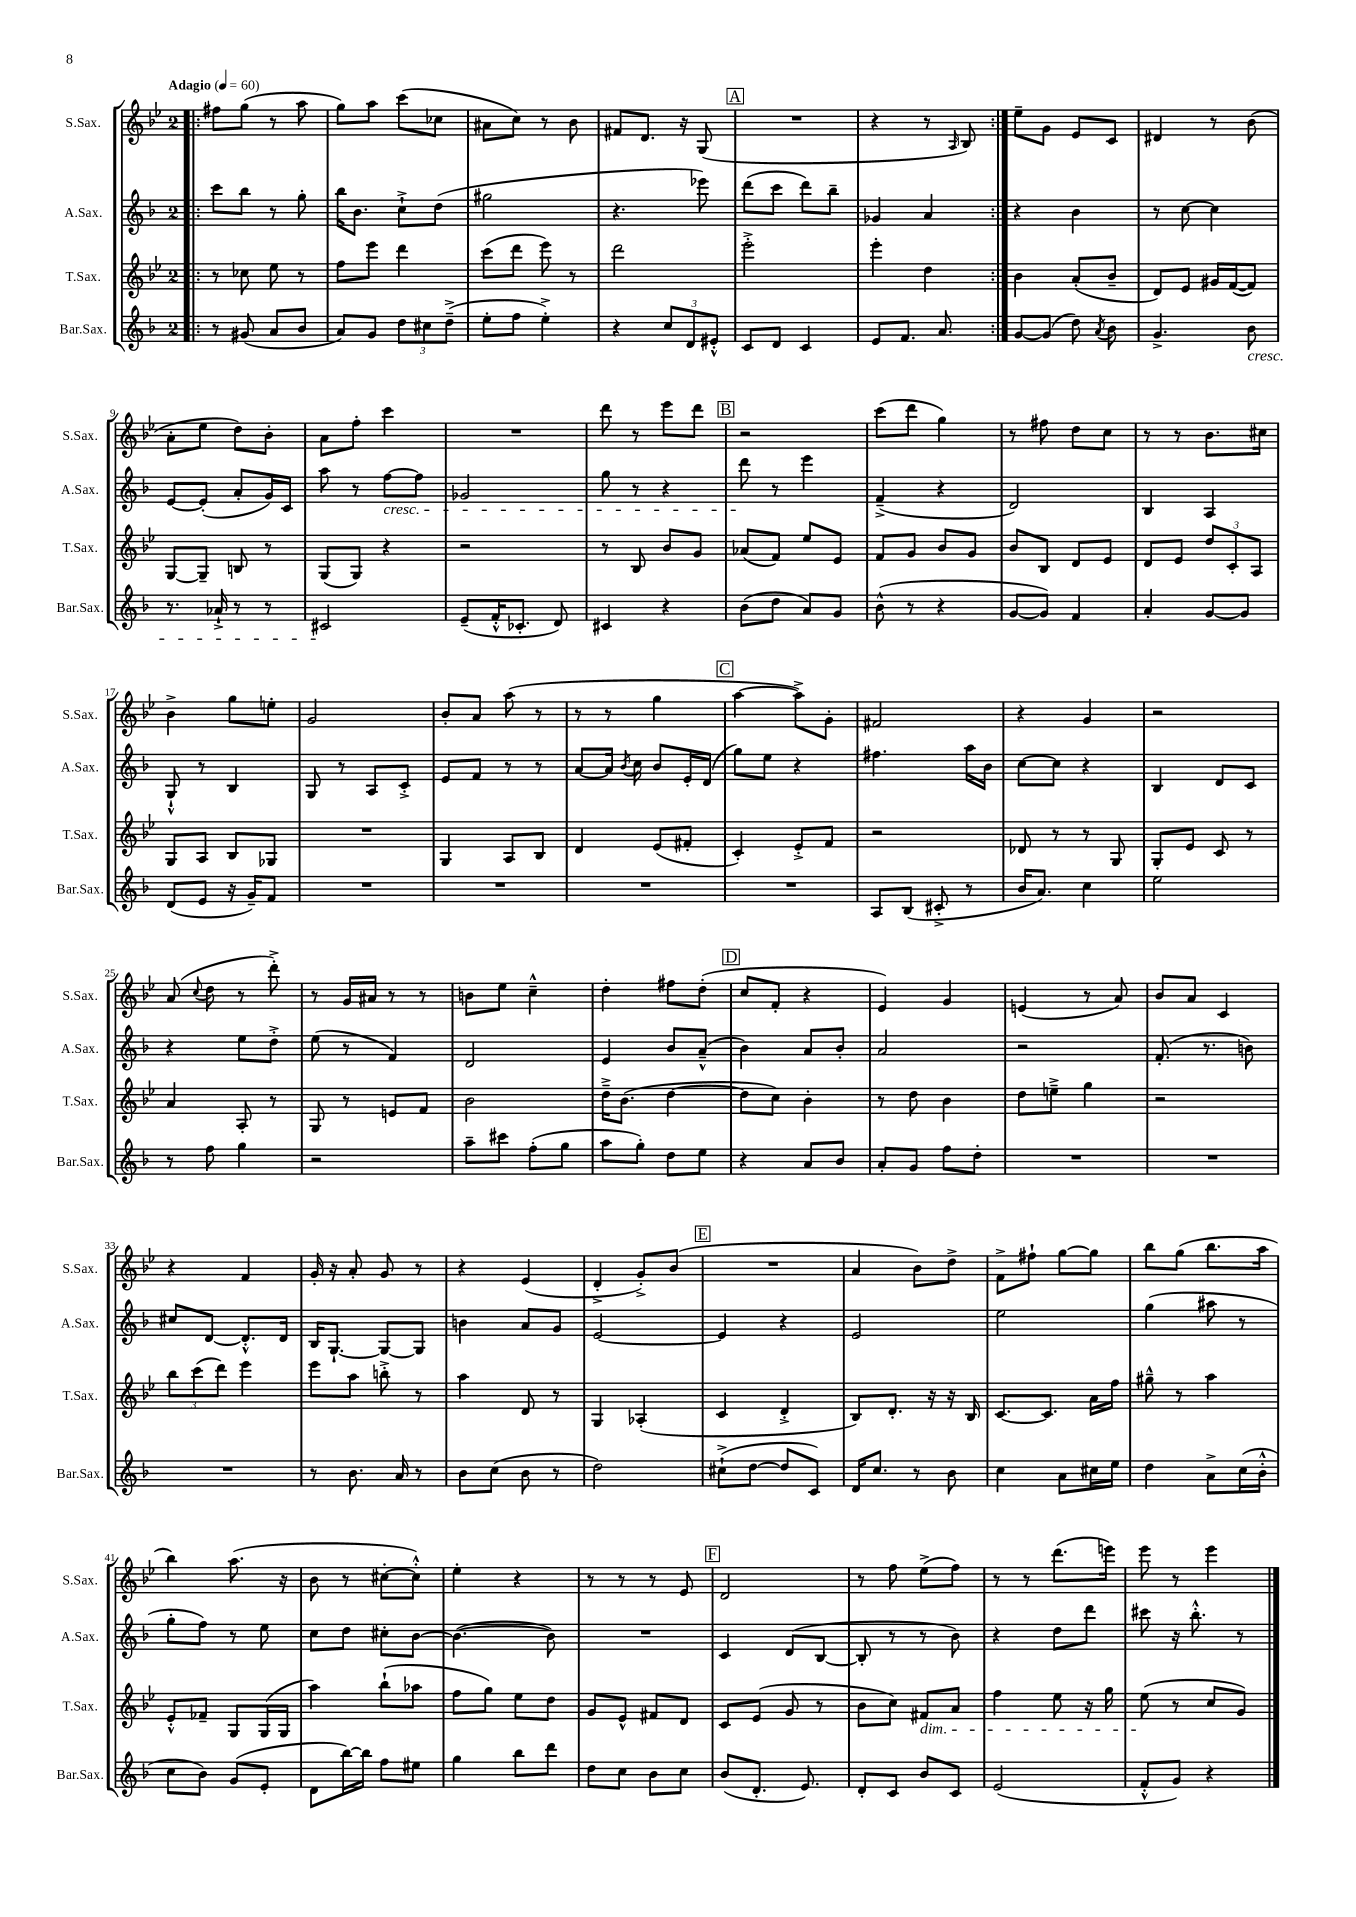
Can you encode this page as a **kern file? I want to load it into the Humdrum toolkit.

**kern	**kern	**kern	**kern
*part4	*part3	*part2	*part1
*staff4	*staff3	*staff2	*staff1
*I"Bar.Sax.	*I"T.Sax.	*I"A.Sax.	*I"S.Sax.
*I'Bar.Sax.	*I'T.Sax.	*I'A.Sax.	*I'S.Sax.
*clefG2	*clefG2	*clefG2	*clefG2
*k[b-]	*k[b-e-]	*k[b-]	*k[b-e-]
*M2/4	*M2/4	*M2/4	*M2/4
*MM60	*MM60	*MM60	*MM60
=1!|:	=1!|:	=1!|:	=1!|:
!	!	!	!LO:TX:a:B:t=Adagio
8r	8r	8ccc\L	8ff#X\L
(8g#X/	8cc-X\	8bb-\J	(8gg\J
8a/L	8ee-\	8r	8r
8b-/J	8r	8gg'\	8aa\
=2	=2	=2	=2
8a/L)	8ff\L	16bb-\KL	8gg\L)
.	.	8.b-\J	.
8g/J	8eee-\J	.	8aa\J
12dd\L	4ddd\	8cc`^\L	(8ccc\L
12cc#X\	.	.	.
.	.	(8dd\J	8cc-X\J
(12dd~^\J	.	.	.
=3	=3	=3	=3
8ee'\L	(8ccc\L	2gg#X\	8a#X\L
8ff\J	8ddd\J	.	8cc\J)
4ee'^\)	8eee-\)	.	8r
.	8r	.	8b-\
=4	=4	=4	=4
4r	2ddd\	4.r	8f#X/L
.	.	.	8.d/J
12cc/L	.	.	.
.	.	.	16r
12d/	.	.	.
.	.	8eee-X\)	(8G/
12e#X'^^/J	.	.	.
!!LO:REH:place=s1:t=A
=5	=5	=5	=5
8c/L	2eee-'^\	(8ddd\L	2r
8d/J	.	8ccc\J	.
4c/	.	8ddd\L)	.
.	.	8bb-~\J	.
=6	=6	=6	=6
8e/L	4eee-'\	4g-X/	4r
8.f/J	.	.	.
.	4dd\	4a/	8r
8.a/	.	.	.
.	.	.	16qqA/
.	.	.	8B-/)
=7:|!	=7:|!	=7:|!	=7:|!
[8g/L	4b-\	4r	8ee-~\L
(8g/J]	.	.	8g\J
8dd\)	(8a'/L	4b-\	8e-/L
8qa/	.	.	.
8b-\	8b-~/J	.	8c/J
=8	=8	=8	=8
4.g^/	8d/L)	8r	4d#X/
.	8e-/J	[8cc\	.
.	16g#X/LL	4cc\]	8r
.	([16f/J	.	.
!LO:TX:b:i:t=cresc.	!	!	!
8b-\	8f/J])	.	(8b-\
!!LO:LB:g=z
=9	=9	=9	=9
8.r	[8G/L	[8e/L	8a'\L
.	8G~/J]	(8e'/J]	8ee-\J
16a-X`^/	.	.	.
8r	8Bn/	8a'/L	8dd\L)
8r	8r	16g/L)	8b-'\J
.	.	16c/JJ	.
=10	=10	=10	=10
2c#X/	(8G/L	8aa\	8a\L
.	8G/J)	8r	8ff'\J
!	!	!LO:TX:b:i:t=cresc.	!
.	4r	[8ff\L	4ccc\
.	.	8ff\J]	.
=11	=11	=11	=11
(8e~/L	2r	2g-X/	2r
16f'^^/K	.	.	.
8.c-X'/J	.	.	.
8d/)	.	.	.
=12	=12	=12	=12
4c#X/	8r	8gg\	8ddd\
.	8B-/	8r	8r
4r	8b-/L	4r	8eee-\L
.	8g/J	.	8ddd\J
!!LO:REH:place=s1:t=B
=13	=13	=13	=13
(8b-\L	(8a-X/L	8ddd\	2r
8dd\J	8f/J)	8r	.
8a/L)	8ee-/L	4eee\	.
8g/J	8e-/J	.	.
=14	=14	=14	=14
(8b-^^\	8f/L	(4f~^/	(8ccc\L
8r	8g/J	.	8ddd\J
4r	8b-/L	4r	4gg\)
.	8g/J	.	.
=15	=15	=15	=15
[8g/L	8b-/L	2d/)	8r
8g/J])	8B-/J	.	8ff#X\
4f/	8d/L	.	8dd\L
.	8e-/J	.	8cc\J
=16	=16	=16	=16
4a'/	8d/L	4B-/	8r
.	8e-/J	.	8r
[8g/L	12dd/L	4A/	8.b-\L
.	12c'/	.	.
8g/J]	.	.	.
.	12A/J	.	.
.	.	.	16cc#X\Jk
!!LO:LB:g=z
=17	=17	=17	=17
(8d/L	8G/L	8G`^^/	4b-^\
8e/J	8A/J	8r	.
16r	8B-/L	4B-/	8gg\L
16g~/KL)	.	.	.
8f/J	8G-X/J	.	8een'\J
=18	=18	=18	=18
2r	2r	8G/	2g/
.	.	8r	.
.	.	8A/L	.
.	.	8c'^/J	.
=19	=19	=19	=19
2r	4G/	8e/L	8b-'/L
.	.	8f/J	8a/J
.	8A/L	8r	(8aa\
.	8B-/J	8r	8r
=20	=20	=20	=20
2r	4d/	[8a/L	8r
.	.	16a/Jk]	8r
.	.	8qb-/	.
.	.	16cc\	.
.	(8e-/L	8b-/L	4gg\
.	8f#X'/J	16e'/L	.
.	.	(16d/JJ	.
!!LO:REH:place=s1:t=C
=21	=21	=21	=21
2r	4c'/)	8gg\L)	[4aa\
.	.	8ee\J	.
.	8e-'^/L	4r	8aa^\L])
.	8f/J	.	8g'\J
=22	=22	=22	=22
8A/L	2r	4.ff#X\	2f#X/
(8B-/J	.	.	.
8c#X'^/	.	.	.
8r	.	16aa\LL	.
.	.	16b-\JJ	.
=23	=23	=23	=23
16b-/KL	8d-X/	[8cc\L	4r
8.a/J)	.	.	.
.	8r	8cc\J]	.
4cc\	8r	4r	4g/
.	8G/	.	.
=24	=24	=24	=24
2ee\	8G'/L	4B-/	2r
.	8e-/J	.	.
.	8c/	8d/L	.
.	8r	8c/J	.
!!LO:LB:g=z
=25	=25	=25	=25
8r	4a/	4r	(8a/
.	.	.	8qqcc/
8ff\	.	.	8dd\
4gg\	8A'/	8ee\L	8r
.	8r	8dd'^\J	8ddd'^\)
=26	=26	=26	=26
2r	8G/	(8ee\	8r
.	8r	8r	16g/LL
.	.	.	16a#X/JJ
.	8en/L	4f/)	8r
.	8f/J	.	8r
=27	=27	=27	=27
8aa~\L	2b-\	2d/	8bn\L
8ccc#X\J	.	.	8ee-\J
(8ff'\L	.	.	4cc~^^\
8gg\J	.	.	.
=28	=28	=28	=28
8aa\L	16dd~^\KL	4e/	4dd'\
.	(8.b-\J	.	.
8gg'\J)	.	.	.
8dd\L	[4dd\	8b-/L	8ff#X\L
8ee\J	.	(8a~^^/J	(8dd'\J
!!LO:REH:place=s1:t=D
=29	=29	=29	=29
4r	8dd\L]	4b-\)	8cc/L
.	8cc\J)	.	8f'/J
8a/L	4b-'\	8a/L	4r
8b-/J	.	8b-'/J	.
=30	=30	=30	=30
8a'/L	8r	2a/	4e-/)
8g/J	8dd\	.	.
8ff\L	4b-\	.	4g/
8dd'\J	.	.	.
=31	=31	=31	=31
2r	8dd\L	2r	(4en/
.	8een~^\J	.	.
.	4gg\	.	8r
.	.	.	8a/)
=32	=32	=32	=32
2r	2r	(8.f'/	8b-/L
.	.	.	8a/J
.	.	8.r	.
.	.	.	4c/
.	.	8bn\)	.
!!LO:LB:g=z
=33	=33	=33	=33
2r	12bb-\L	8cc#X/L	4r
.	(12ccc\	.	.
.	.	[8d/J	.
.	12ddd\J)	.	.
.	4eee-\	8.d'^^/L]	4f/
.	.	16d/Jk	.
=34	=34	=34	=34
8r	8eee-\L	16B-/KL	16g'/
.	.	[8.G`/J	16r
8.b-\	8aa\J	.	8a'/
.	8bbn'^\	8G/L_	8g/
16a/	.	.	.
8r	8r	8G/J]	8r
=35	=35	=35	=35
8b-\L	4aa\	4bn\	4r
(8cc\J	.	.	.
8b-\	8d/	8a/L	(4e-/
8r	8r	8g/J	.
=36	=36	=36	=36
2dd\)	4G/	[2e/	4d'^/
.	(4A-X'/	.	8g'^/L)
.	.	.	(8b-/J
!!LO:REH:place=s1:t=E
=37	=37	=37	=37
(8cc#X`^\L	4c/	4e/]	2r
[8dd\J	.	.	.
8dd/L]	4d'^/	4r	.
8c/J)	.	.	.
=38	=38	=38	=38
16d/KL	8B-/L)	2e/	4a/
8.cc/J	.	.	.
.	8.d'/J	.	.
8r	.	.	8b-\L)
.	16r	.	.
8b-\	16r	.	8dd^\J
.	16B-/	.	.
=39	=39	=39	=39
4cc\	[8.c/L	2ee\	8f^\L
.	.	.	8ff#X`\J
.	8.c/J]	.	.
8a\L	.	.	[8gg\L
16cc#X\L	16a\LL	.	8gg\J]
16ee\JJ	16ff\JJ	.	.
=40	=40	=40	=40
4dd\	8gg#X~^^\	(4gg\	8bb-\L
.	8r	.	(8gg\J
8a^\L	4aa\	8aa#X\	8.bb-\L
(16cc\L	.	8r	.
16b-'^^\JJ	.	.	16aa\Jk
!!LO:LB:g=z
=41	=41	=41	=41
8cc\L	8e-'^^/L	8gg'\L	4bb-\)
8b-\J)	8f-X~/J	8ff\J)	.
(8g/L	8G/L	8r	(8.aa\
8e'/J	(16G/L	8ee\	.
.	16G/JJ	.	16r
=42	=42	=42	=42
8d\L	4aa\)	8cc\L	8b-\
[16bb-\L)	.	8dd\J	8r
16bb-\JJ]	.	.	.
8ff\L	(8bb-`\L	8cc#X'\L	[8cc#X'\L
8ee#X\J	8aa-X\J	[8b-\J	8cc#'^^\J])
=43	=43	=43	=43
4gg\	8ff\L	(4.b-\_	4ee-'\
.	8gg\J)	.	.
8bb-\L	8ee-\L	.	4r
8ddd\J	8dd\J	8b-\])	.
=44	=44	=44	=44
8dd\L	8g/L	2r	8r
8cc\J	8e-^^/J	.	8r
8b-\L	8f#X/L	.	8r
8cc\J	8d/J	.	8e-/
!!LO:REH:place=s1:t=F
=45	=45	=45	=45
(8b-/L	8c/L	4c/	2d/
8.d'/J	(8e-/J	.	.
.	8g/	(8d/L	.
8.e/)	.	.	.
.	8r	[8B-/J	.
=46	=46	=46	=46
8d'/L	8b-\L	8B-'/]	8r
8c/J	8cc\J)	8r	8ff\
!	!LO:TX:b:i:t=dim.	!	!
8b-/L	8f#X/L	8r	(8ee-^\L
8c/J	8a/J	8b-\)	8ff\J)
=47	=47	=47	=47
(2e/	4ff\	4r	8r
.	.	.	8r
.	8ee-\	8dd\L	(8.ddd\L
.	16r	8ddd\J	.
.	16gg\	.	16eeen\Jk)
=48	=48	=48	=48
8f'^^/L	(8ee-\	8ccc#X\	8eee-\
8g/J)	8r	16r	8r
.	.	8.bb-'^^\	.
4r	8cc/L	.	4eee-\
.	8g/J)	8r	.
==	==	==	==
*-	*-	*-	*-
